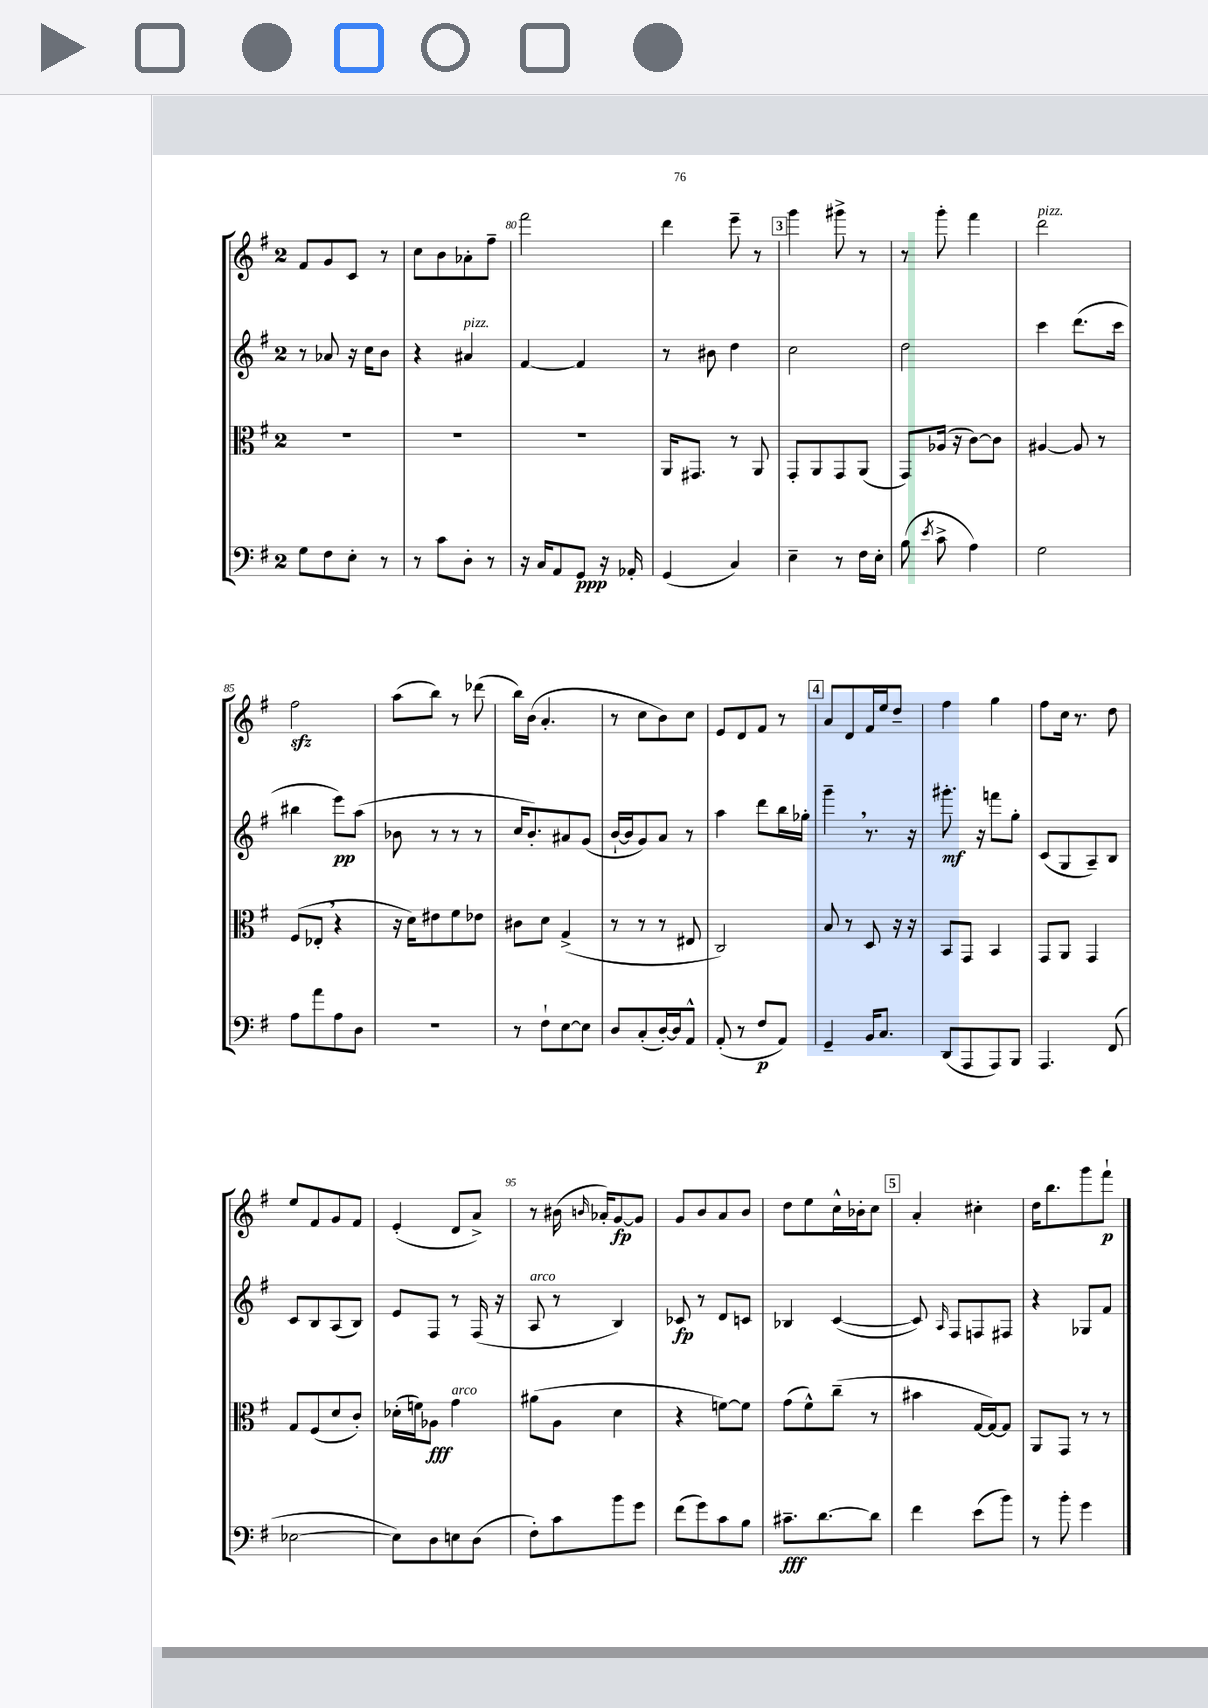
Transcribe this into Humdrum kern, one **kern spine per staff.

**kern	**kern	**kern	**kern
*staff4	*staff3	*staff2	*staff1
*clefF4	*clefC3	*clefG2	*clefG2
*k[f#]	*k[f#]	*k[f#]	*k[f#]
*M2/4	*M2/4	*M2/4	*M2/4
8G	2r	8r	8f#
8F#	.	8a-	8g
8E'	.	16r	8c
.	.	16cc	.
8r	.	8b	8r
=	=	=	=
8r	2r	4r	8cc
8c	.	.	8b
8D'	.	4a#	8a-'
8r	.	.	8ff#~
=	=	=	=
16r	2r	[4f#	2fff#
16C	.	.	.
8AA	.	.	.
8GG	.	4f#]	.
16r	.	.	.
16AA-'	.	.	.
=	=	=	=
(4GG	16AA	8r	4ddd
.	8.GG#	.	.
.	.	8b#	.
4C)	8r	4dd	8eee~
.	8AA	.	8r
=	=	=	=
4E~	8GG'	2cc	4ggg
.	8AA	.	.
8r	8GG	.	8ggg#^
16F#	(8AA	.	8r
16E'	.	.	.
=	=	=	=
(8B	8GG)	2dd	8r
8qe	.	.	.
8c^	(16A-	.	8ggg'
.	16r	.	.
4A)	[8c)	.	4fff#
.	8c]	.	.
=	=	=	=
2G	[4A#	4ccc	2ddd
.	8A#]	(8.ddd	.
.	8r	.	.
.	.	16ccc	.
=	=	=	=
8A	(8F#	4bb#	2ff#
8a	8E-'	.	.
8A	4r	8eee)	.
8D	.	(8aa	.
=	=	=	=
2r	16r	8b-	(8aa
.	16d)	.	.
.	8e#	8r	8bb)
.	8f#	8r	8r
.	8e-	8r	(8ddd-
=	=	=	=
8r	8c#	16cc	16bb)
.	.	8.b')	(16b
8F#`	8d	.	4.a'
[8E	(4G^	8a#	.
8E]	.	(8g	.
=	=	=	=
8D	8r	[16b`	8r
.	.	16b]	.
(8C'	8r	8g)	8cc
[16D')	8r	8a	8b)
16D]	.	.	.
8AA^^	8E#	8r	8cc
=	=	=	=
(8AA'	2C)	4aa	8e
8r	.	.	8d
8F#	.	8ddd	8f#
8AA)	.	16bb	8r
.	.	16gg-'	.
=	=	=	=
4GG~	8B	4ggg~	8a
.	8r	.	8d
16BB	8D	8.r	16f#
8.C	.	.	16ee
.	16r	.	8dd~
.	16r	16r	.
=	=	=	=
(8DD	8BB	8.ggg#'	4ff#
8AAA	8GG	.	.
.	.	16r	.
8AAA)	4BB	8fff	4gg
8BBB	.	8gg'	.
=	=	=	=
4.AAA	8GG	(8c	8ff#
.	8AA	8G	16cc
.	.	.	8.r
.	4GG	8A~)	.
(8FF#	.	8B	8dd
=	=	=	=
[2E-	8G	8c	8ee
.	(8F#	8B	8f#
.	8d	(8A	8g
.	8c')	8B)	8f#
=	=	=	=
8E-])	(16d-'	8e	(4e'
.	16f)	.	.
8D	8A-	8F#	.
8E	4g	8r	8d
(8D	.	(16F#	8a^)
.	.	16r	.
=	=	=	=
8F#')	(8a#	8A	8r
8c	8A	8r	(16b#
.	.	.	16qqb
.	.	.	16a-')
8b	4d	4B)	[8g
8g	.	.	8g]
=	=	=	=
(8f#	4r	8c-	8g
8g)	.	8r	8b
8c	[8f)	8d	8a
8B	8f]	8c	8b
=	=	=	=
8.c#~	(8g	4B-	8dd
.	8f#^^)	.	8ee
[8.d	.	.	.
.	(8cc~	([4c	16cc^^
.	.	.	16b-'
8d]	8r	.	8cc
=	=	=	=
4f#	4b#	8c])	4a'
.	.	16qqA	.
.	.	8F#	.
(8e	[16G	8F	4cc#'
.	16G_)	.	.
8b)	8G]	8F#	.
=	=	=	=
8r	8AA	4r	16dd
.	.	.	8.bb
8b'	8GG	.	.
4g	8r	8G-	8ggg
.	8r	8f#	8fff#`
==	==	==	==
*-	*-	*-	*-
